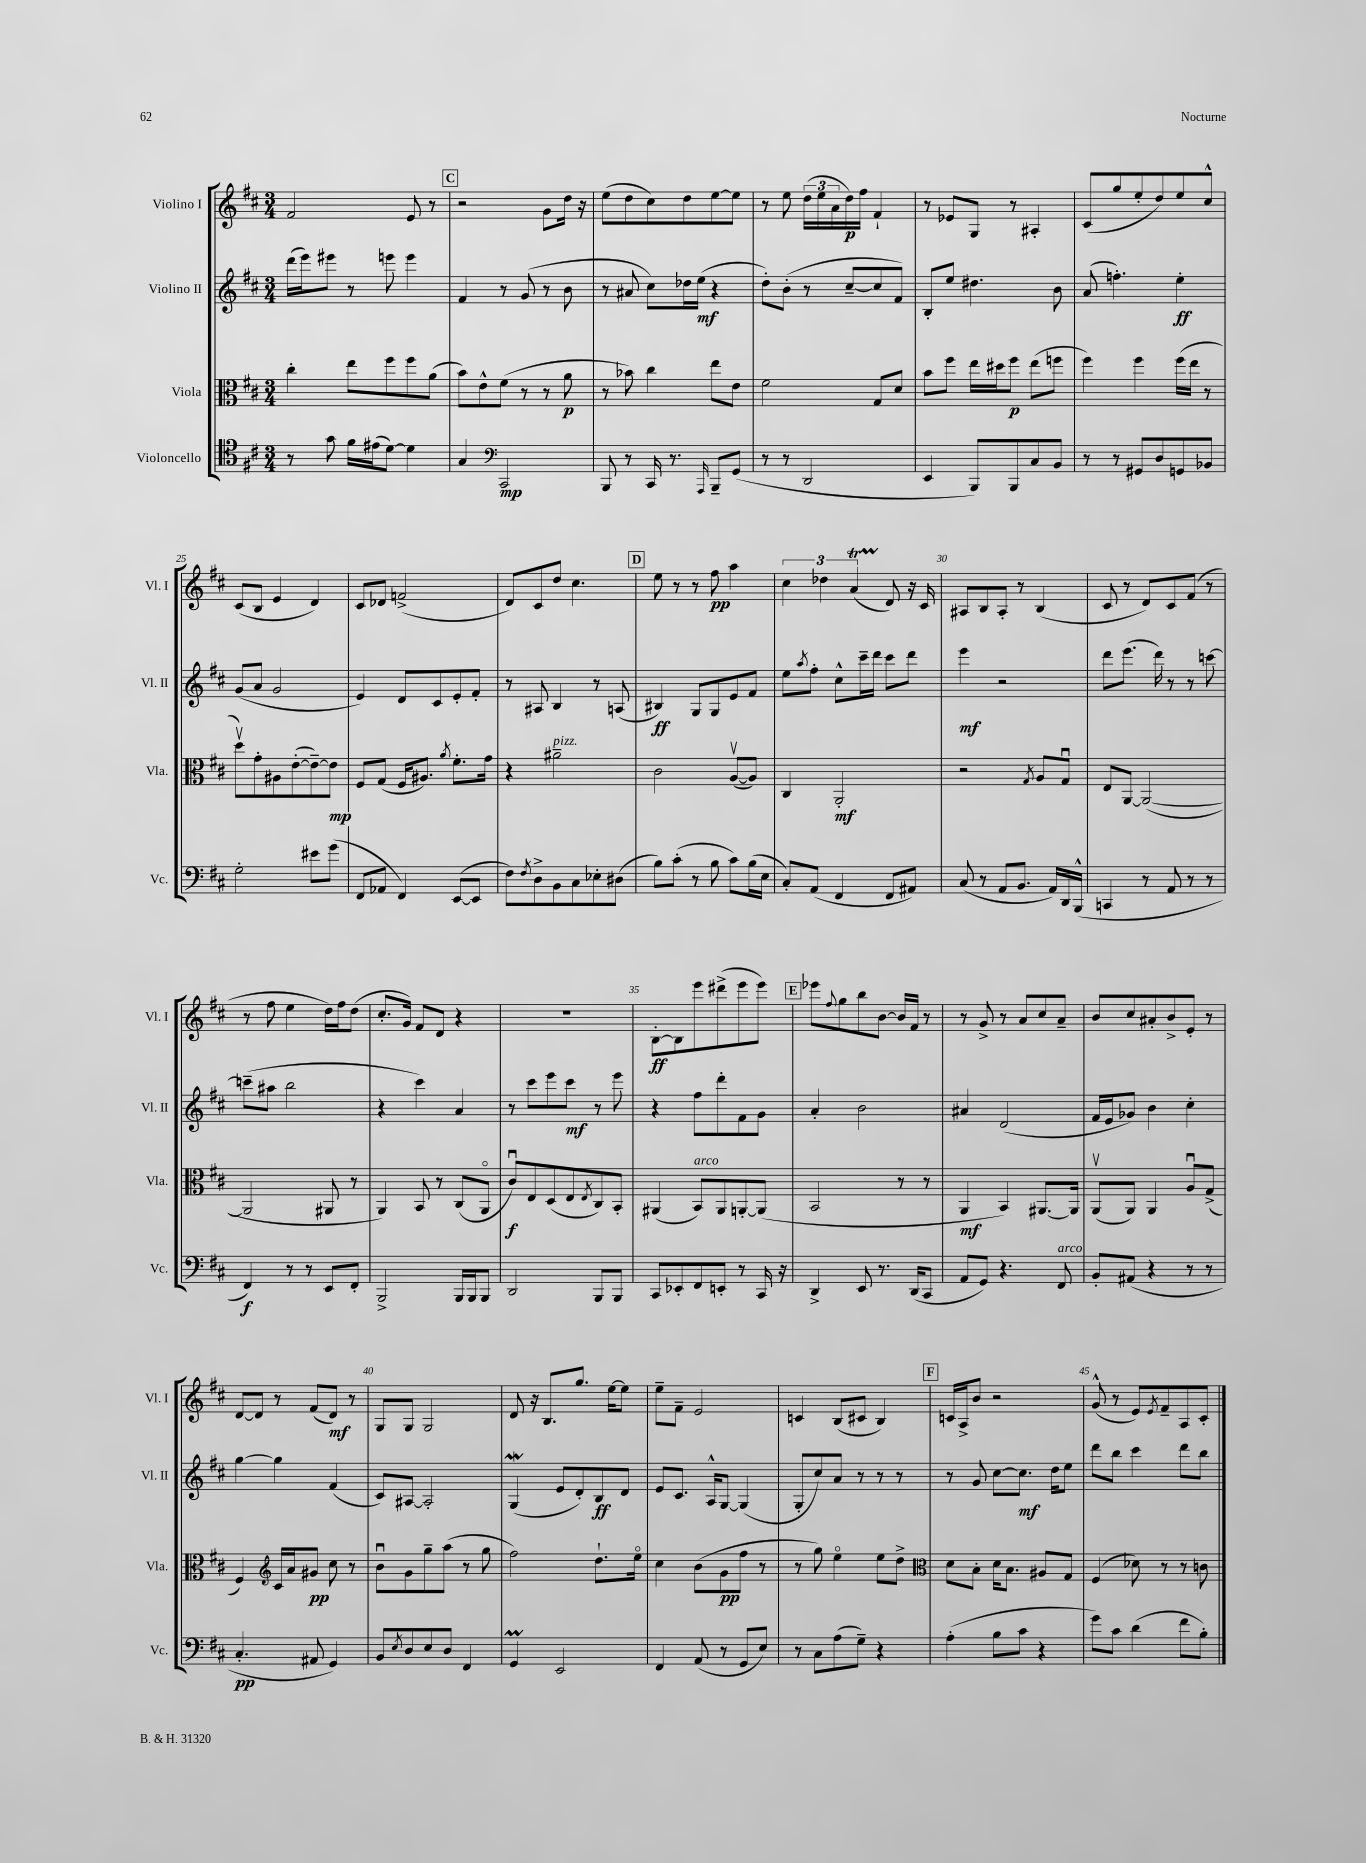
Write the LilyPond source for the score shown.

<<
\new StaffGroup <<
\new Staff = "s0" \with { instrumentName = "Violino I" shortInstrumentName = "Vl. I" } {
    \clef treble \key d \major \numericTimeSignature \time 3/4
    fis'2 e'8 r8 |
    \mark \markup { \box "C" } r2 g'8 d''16 r16 |
    e''8( d''8 cis''8) d''8 e''8~ e''8 |
    r8 e''8 \tuplet 3/2 { d''16( e''16 a'16 } d''16\p) fis''16 fis'4-! |
    r8 ees'8 g8 r8 ais4-. |
    cis'8( g''8 e''8-. d''8) e''8 cis''8-^ |
    cis'8( b8 e'4 d'4) |
    cis'8 des'8 f'2->( |
    d'8) cis'8 d''8 cis''4. |
    \mark \markup { \box "D" } e''8 r8 r8 fis''8\pp a''4 |
    \tuplet 3/2 { cis''4 des''4 a'4\startTrillSpan( } d'8\stopTrillSpan) r16 cis'16 |
    ais8 b8 ais8-. r8 b4( |
    cis'8 r8 d'8) cis'8 fis'8( r8 |
    r8 fis''8 e''4 d''16) fis''16 d''8( |
    cis''8.-. g'16) fis'8 d'8 r4 |
    R2. |
    b8~-.\ff b8 e'''8 dis'''8->( e'''8 e'''8) |
    \mark \markup { \box "E" } ees'''8 \appoggiatura { fis''8 } g''8 b''8 b'8~ b'16 fis'16 r8 |
    r8 g'8-> r8 a'8 cis''8 a'8-- |
    b'8 cis''8 ais'8-. b'8-> e'8-. r8 |
    d'8~ d'8 r8 fis'8( d'8\mf) r8 |
    g8 g8 g2 |
    d'8 r16 b8. g''8. e''16~ e''8 |
    e''8-- fis'8-- e'2 |
    c'4 b8( cis'8 b4) |
    \mark \markup { \box "F" } c'16 a16-> b'8 r2 |
    g'8-^( r8 e'8) \acciaccatura { e'8 } fis'8-- a8 cis'8-. \bar "|." |
}
\new Staff = "s1" \with { instrumentName = "Violino II" shortInstrumentName = "Vl. II" } {
    \clef treble \key d \major \numericTimeSignature \time 3/4
    d'''16( e'''16) eis'''8 r8 e'''8 e'''4 |
    \mark \markup { \box "C" } fis'4 r8 g'8( r8 b'8 |
    r8 ais'8 cis''8) des''16 e''16\mf( r4 |
    d''8-.) b'8-.( r8 cis''8~-- cis''8 fis'8) |
    b8-. e''8 dis''4. b'8 |
    a'8( f''4.-.) e''4-.\ff |
    g'8( a'8 g'2 |
    e'4) d'8 cis'8 e'8-. fis'8-. |
    r8 ais8 b4 r8 a8( |
    \mark \markup { \box "D" } bis4\ff) g8 g8 e'8 fis'8 |
    e''8 \acciaccatura { a''8 } fis''8-. cis''8-^ cis'''16-- d'''16 cis'''8 d'''8 |
    e'''4\mf r2 |
    d'''8 e'''8.( d'''16) r8 r8 c'''8~ |
    c'''8--( ais''8 b''2 |
    r4 cis'''4) a'4 |
    r8 cis'''8 e'''8 cis'''8\mf r8 e'''8 |
    r4 fis''8 d'''8-. fis'8 g'8 |
    \mark \markup { \box "E" } a'4-. b'2 |
    ais'4 d'2( |
    fis'16 e'16 ges'8) b'4 cis''4-. |
    g''4~ g''4 fis'4( |
    cis'8) ais8~ ais2-. |
    g4\mordent( e'8 d'8-.) b8\ff d'8 |
    e'8 cis'8. a16-^ g8~ g4( |
    g8-. cis''8) a'8 r8 r8 r8 |
    \mark \markup { \box "F" } r8 g'8 cis''8~ cis''8.\mf d''16 e''8 |
    d'''8 b''8 cis'''4 d'''8 b''8 \bar "|." |
}
\new Staff = "s2" \with { instrumentName = "Viola" shortInstrumentName = "Vla." } {
    \clef alto \key d \major \numericTimeSignature \time 3/4
    cis''4-. e''8 fis''8 fis''8 a'8( |
    \mark \markup { \box "C" } b'8) e'8-^ fis'8( r8 r8 a'8\p |
    r8 bes'8) cis''4 e''8 e'8 |
    fis'2 g8 d'8 |
    b'8 fis''8 e''16 dis''16 fis''8\p e''8( f''8 |
    fis''4) fis''4 fis''16( e''16 r8 |
    d''8\upbow) g'8-. ais8 e'8~-.( e'8~--) e'8\mp |
    fis8 g8( fis16 ais8.) \acciaccatura { a'8 } fis'8.-. g'16 |
    r4 ais'2--^\markup { \italic "pizz." } |
    \mark \markup { \box "D" } cis'2 a8~\upbow( a8) |
    cis4 a,2-.\mf |
    r2 \acciaccatura { g8 } a8 g8\downbow |
    e8 a,8~ a,2~( |
    a,2 ais,8 r8 |
    a,4) b,8 r8 cis8( a,8\flageolet |
    cis'8\downbow\f) e8 d8( e8 \acciaccatura { e8 } cis8) b,8-. |
    ais,4( b,8^\markup { \italic "arco" }) ais,8 a,8~-. a,8( |
    \mark \markup { \box "E" } b,2 r8 r8 |
    a,4\mf b,4) ais,8.~ ais,16 |
    a,8\upbow( a,8) a,4 a8\downbow g8->( |
    fis4) \clef treble cis'16 a'16 gis'8\pp cis''8 r8 |
    b'8\downbow g'8 g''8-- a''8( r8 g''8 |
    fis''2) d''8.-! e''16\flageolet |
    cis''4 b'8( g'8\pp fis''8 r8 |
    r8 g''8) e''4\flageolet e''8 d''8-> |
    \mark \markup { \box "F" } \clef alto d'8 b8-. d'16 b8. ais8 g8 |
    fis4( des'8) r8 r8 c'8 \bar "|." |
}
\new Staff = "s3" \with { instrumentName = "Violoncello" shortInstrumentName = "Vc." } {
    \clef tenor \key d \major \numericTimeSignature \time 3/4
    r8 g'8 fis'16 eis'16( d'8~) d'4 |
    \mark \markup { \box "C" } g4 \clef bass cis,2\mp |
    b,,8 r8 cis,16 r8. \grace { a,,16 } b,,8-- g,8( |
    r8 r8 d,2 |
    e,4 b,,8) b,,8 cis8 b,8 |
    r8 r8 gis,8 d8 g,8 bes,8 |
    g2-. eis'8 g'8( |
    fis,8 aes,8 fis,4) e,8~( e,8 |
    fis8) \acciaccatura { fis8 } d8-> b,8 cis8 ees8-. dis8( |
    \mark \markup { \box "D" } b8) cis'8-.( r8 b8 cis'8) b16( e16 |
    cis8-.) a,8( fis,4 fis,8 ais,8) |
    cis8( r8 a,8 b,8. a,16) d,16 b,,16-^( |
    c,4 r8 a,8 r8 r8 |
    fis,4\f) r8 r8 e,8 fis,8-. |
    b,,2-> b,,16 b,,16 b,,8 |
    d,2 b,,8 b,,8 |
    cis,8 ees,8-. fis,8 e,8-. r8 cis,16 r16 |
    \mark \markup { \box "E" } d,4-> e,8 r8. d,16( cis,8 |
    a,8 g,8) r4. fis,8^\markup { \italic "arco" } |
    b,8-. ais,8( r4 r8 r8 |
    cis4.-.\pp ais,8 g,4) |
    b,8 \acciaccatura { e8 } d8 e8 d8 fis,4 |
    g,4\prall e,2 |
    fis,4 a,8( r8 g,8 e8) |
    r8 cis8 a8( g8--) r4 |
    \mark \markup { \box "F" } a4-.( b8 cis'8 r4 |
    g'8) cis'8 d'4( fis'8 b8-.) \bar "|." |
}
>>
>>
\layout { \context { \Score currentBarNumber = #19 \override BarNumber.break-visibility = ##(#f #t #t) barNumberVisibility = #(every-nth-bar-number-visible 5) } }
